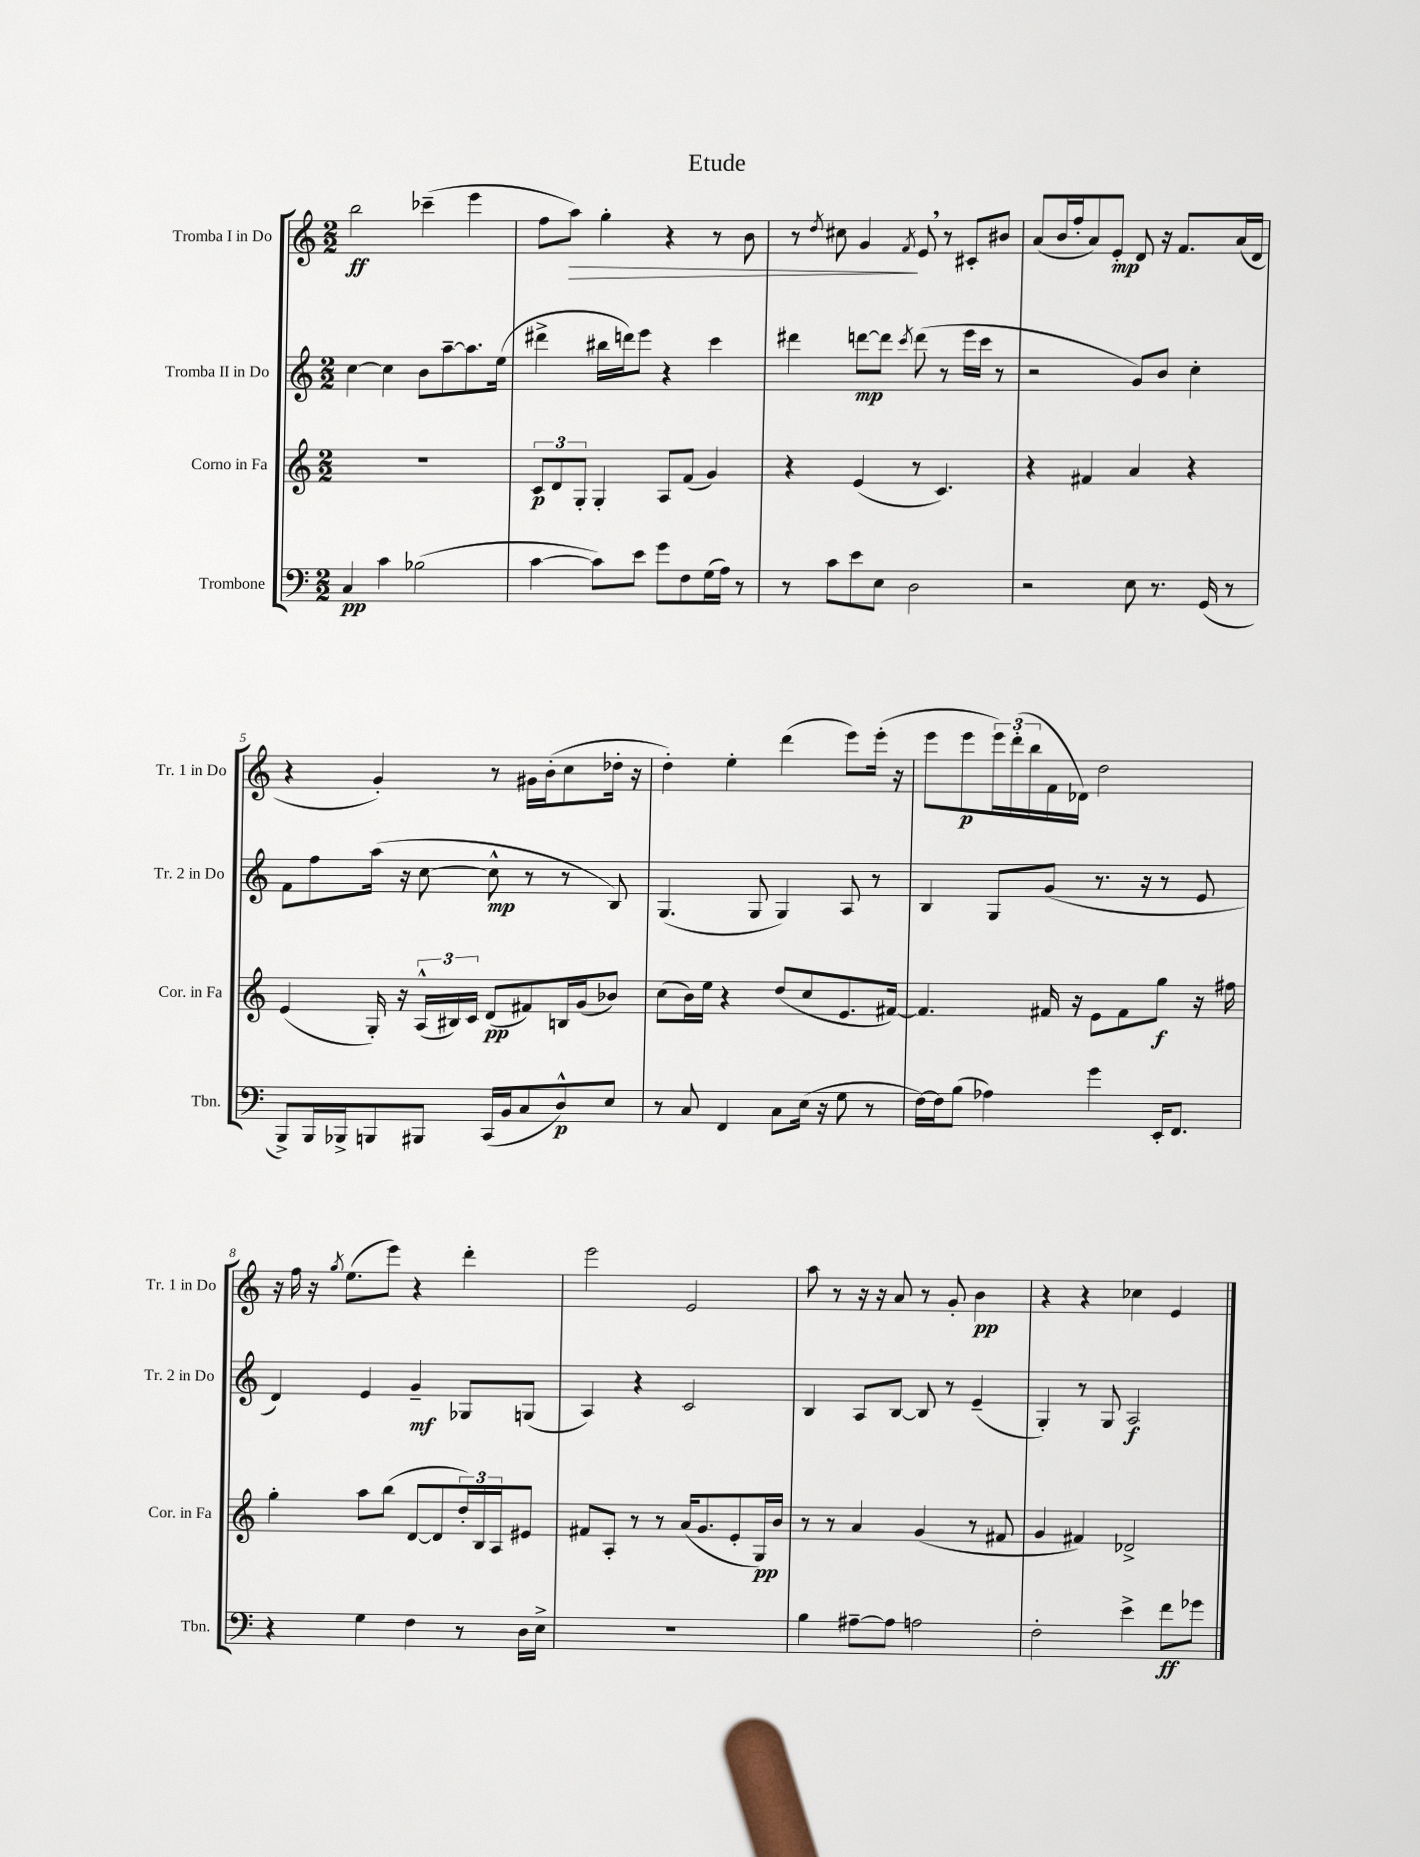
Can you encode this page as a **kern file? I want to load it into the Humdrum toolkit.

**kern	**dynam	**kern	**dynam	**kern	**dynam	**kern	**dynam
*part4	*part4	*part3	*part3	*part2	*part2	*part1	*part1
*staff4	*staff4	*staff3	*staff3	*staff2	*staff2	*staff1	*staff1
*I"Trombone	*	*I"Corno in Fa	*	*I"Tromba II in Do	*	*I"Tromba I in Do	*
*I'Tbn.	*	*I'Cor. in Fa	*	*I'Tr. 2 in Do	*	*I'Tr. 1 in Do	*
*clefF4	*	*clefG2	*	*clefG2	*	*clefG2	*
*k[]	*	*k[]	*	*k[]	*	*k[]	*
*M2/2	*	*M2/2	*	*M2/2	*	*M2/2	*
=1	=1	=1	=1	=1	=1	=1	=1
4C/	pp	1r	.	[4cc\	.	2bb\	ff
4c\	.	.	.	4cc\]	.	.	.
(2B-X\	.	.	.	8b\L	.	(4ccc-X~\	.
.	.	.	.	[8aa~\	.	.	.
.	.	.	.	8.aa\]	.	4eee\	.
.	.	.	.	(16ee\Jk	.	.	.
=2	=2	=2	=2	=2	=2	=2	=2
[4c\	.	12c/L	p	4ddd#X^\	.	8ff\L	.
.	.	12d/	.	.	.	.	.
!	!	!	!	!	!	!	!LO:HP:b
.	.	.	.	.	.	8aa\J)	>
.	.	12G'/J	.	.	.	.	.
8c\L])	.	4G'/	.	16bb#X\LL	.	4gg'\	.
.	.	.	.	16dddn\J)	.	.	.
8e\J	.	.	.	8eee\J	.	.	.
8g\L	.	8A/L	.	4r	.	4r	.
8F\	.	(8f/J	.	.	.	.	.
(16G\L	.	4g/)	.	4ccc\	.	8r	.
16A\JJ)	.	.	.	.	.	.	.
8r	.	.	.	.	.	8b\	.
=3	=3	=3	=3	=3	=3	=3	=3
8r	.	4r	.	4ddd#X\	.	8r	.
.	.	.	.	.	.	8qdd/	.
8c\L	.	.	.	.	.	8cc#X\	.
8e\	.	(4e/	.	[8dddn\L	mp	4g/	.
8E\J	.	.	.	8ddd\J]	.	.	.
.	.	.	.	8qccc/	.	8qf/	.
2D\	.	8r	.	(8ddd\	.	8e,/	]
.	.	4.c/)	.	8r	.	8r	.
.	.	.	.	16eee\LL	.	8c#X'/L	.
.	.	.	.	16ccc\JJ	.	.	.
.	.	.	.	8r	.	8b#X/J	.
=4	=4	=4	=4	=4	=4	=4	=4
2r	.	4r	.	2r	.	(8a/L	.
.	.	.	.	.	.	16b/L	.
.	.	.	.	.	.	16ff'/J	.
.	.	4f#X/	.	.	.	8a/)	.
.	.	.	.	.	.	8e'/J	mp
8E\	.	4a/	.	8g/L)	.	8d/	.
8.r	.	.	.	8b/J	.	16r	.
.	.	.	.	.	.	8.f/L	.
.	.	4r	.	4cc'\	.	.	.
(16GG/	.	.	.	.	.	.	.
8r	.	.	.	.	.	(16a/L	.
.	.	.	.	.	.	16d/JJ	.
!!LO:LB:g=z
=5	=5	=5	=5	=5	=5	=5	=5
8BBB^/L)	.	(4e/	.	8f\L	.	4r	.
16BBB/L	.	.	.	8ff\	.	.	.
16BBB-X^/J	.	.	.	.	.	.	.
8BBBn/	.	16G'/)	.	(16aa\Jk	.	4g'/)	.
.	.	16r	.	16r	.	.	.
8BBB#X/J	.	(24A^^/LL	.	[8cc\	.	.	.
.	.	24B#X/)	.	.	.	.	.
.	.	24c/JJ	.	.	.	.	.
(16CC/LL	.	(8d/L	pp	8cc^^\]	mp	8r	.
16BB/J	.	.	.	.	.	.	.
8C/	.	8f#X/)	.	8r	.	16g#X\LL	.
.	.	.	.	.	.	(16b'\J	.
8D^^/)	p	16Bn/L	.	8r	.	8cc\	.
.	.	(16g/J	.	.	.	.	.
8E/J	.	8b-X/J)	.	8B/)	.	16dd-X'\Jk	.
.	.	.	.	.	.	16r	.
=6	=6	=6	=6	=6	=6	=6	=6
8r	.	(8cc\L	.	(4.G/	.	4dd'\)	.
8C/	.	16b\L)	.	.	.	.	.
.	.	16ee\JJ	.	.	.	.	.
4FF/	.	4r	.	.	.	4ee'\	.
.	.	.	.	8G/	.	.	.
8C\L	.	(8dd/L	.	4G/)	.	(4ddd\	.
(16E\Jk	.	8cc/	.	.	.	.	.
16r	.	.	.	.	.	.	.
8G\	.	8.e/	.	8A/	.	8eee\L)	.
8r	.	.	.	8r	.	(16eee'\Jk	.
.	.	[16f#X/Jk)	.	.	.	16r	.
=7	=7	=7	=7	=7	=7	=7	=7
[16F\LL)	.	4.f#/]	.	4B/	.	8eee\L	.
16F\J]	.	.	.	.	.	.	.
(8B\J	.	.	.	.	.	8eee\	p
4A-X\)	.	.	.	8G/L	.	24eee\L)	.
.	.	.	.	.	.	(24ddd'\	.
.	.	.	.	.	.	24bb\	.
.	.	16f#X/	.	(8g/J	.	16f\	.
.	.	16r	.	.	.	16d-X\JJ)	.
4g\	.	8e\L	.	8.r	.	2dd\	.
.	.	8f#\	.	.	.	.	.
.	.	.	.	16r	.	.	.
16EE'/KL	.	8gg\J	f	8r	.	.	.
8.FF/J	.	.	.	.	.	.	.
.	.	16r	.	8e/	.	.	.
.	.	16ff#X\	.	.	.	.	.
!!LO:LB:g=z
=8	=8	=8	=8	=8	=8	=8	=8
4r	.	4gg'\	.	4d/)	.	16r	.
.	.	.	.	.	.	16ff\	.
.	.	.	.	.	.	16r	.
.	.	.	.	.	.	8qgg/	.
.	.	.	.	.	.	(8.ee\L	.
4G\	.	8aa\L	.	4e/	.	.	.
.	.	(8bb\J	.	.	.	8eee\J)	.
4F\	.	[8d/L	.	4g~/	mf	4r	.
.	.	8d/]	.	.	.	.	.
8r	.	24dd'/L)	.	8G-X/L	.	4ddd'\	.
.	.	24B/	.	.	.	.	.
.	.	24A/J	.	.	.	.	.
16D\LL	.	8e#X/J	.	(8Gn/J	.	.	.
16E^\JJ	.	.	.	.	.	.	.
=9	=9	=9	=9	=9	=9	=9	=9
1r	.	8f#X/L	.	4A/)	.	2eee\	.
.	.	8A'/J	.	.	.	.	.
.	.	8r	.	4r	.	.	.
.	.	8r	.	.	.	.	.
.	.	(16a/KL	.	2c/	.	2e/	.
.	.	8.g/	.	.	.	.	.
.	.	8e'/	.	.	.	.	.
.	.	16G/L)	pp	.	.	.	.
.	.	16b/JJ	.	.	.	.	.
=10	=10	=10	=10	=10	=10	=10	=10
4B\	.	8r	.	4B/	.	8aa\	.
.	.	8r	.	.	.	8r	.
[8A#X~\L	.	4a/	.	8A/L	.	16r	.
.	.	.	.	.	.	16r	.
8A#\J]	.	.	.	[8B/J	.	8a/	.
2An\	.	(4g/	.	8B/]	.	8r	.
.	.	.	.	8r	.	8g'/	.
.	.	8r	.	(4e~/	.	4b\	pp
.	.	8f#X/	.	.	.	.	.
=11	=11	=11	=11	=11	=11	=11	=11
2F'\	.	4g/	.	4G'/)	.	4r	.
.	.	4f#X/)	.	8r	.	4r	.
.	.	.	.	8G/	.	.	.
4e^\	.	2d-X^/	.	2A/	f	4cc-X\	.
8f\L	ff	.	.	.	.	4e/	.
8g-X\J	.	.	.	.	.	.	.
==	==	==	==	==	==	==	==
*-	*-	*-	*-	*-	*-	*-	*-
